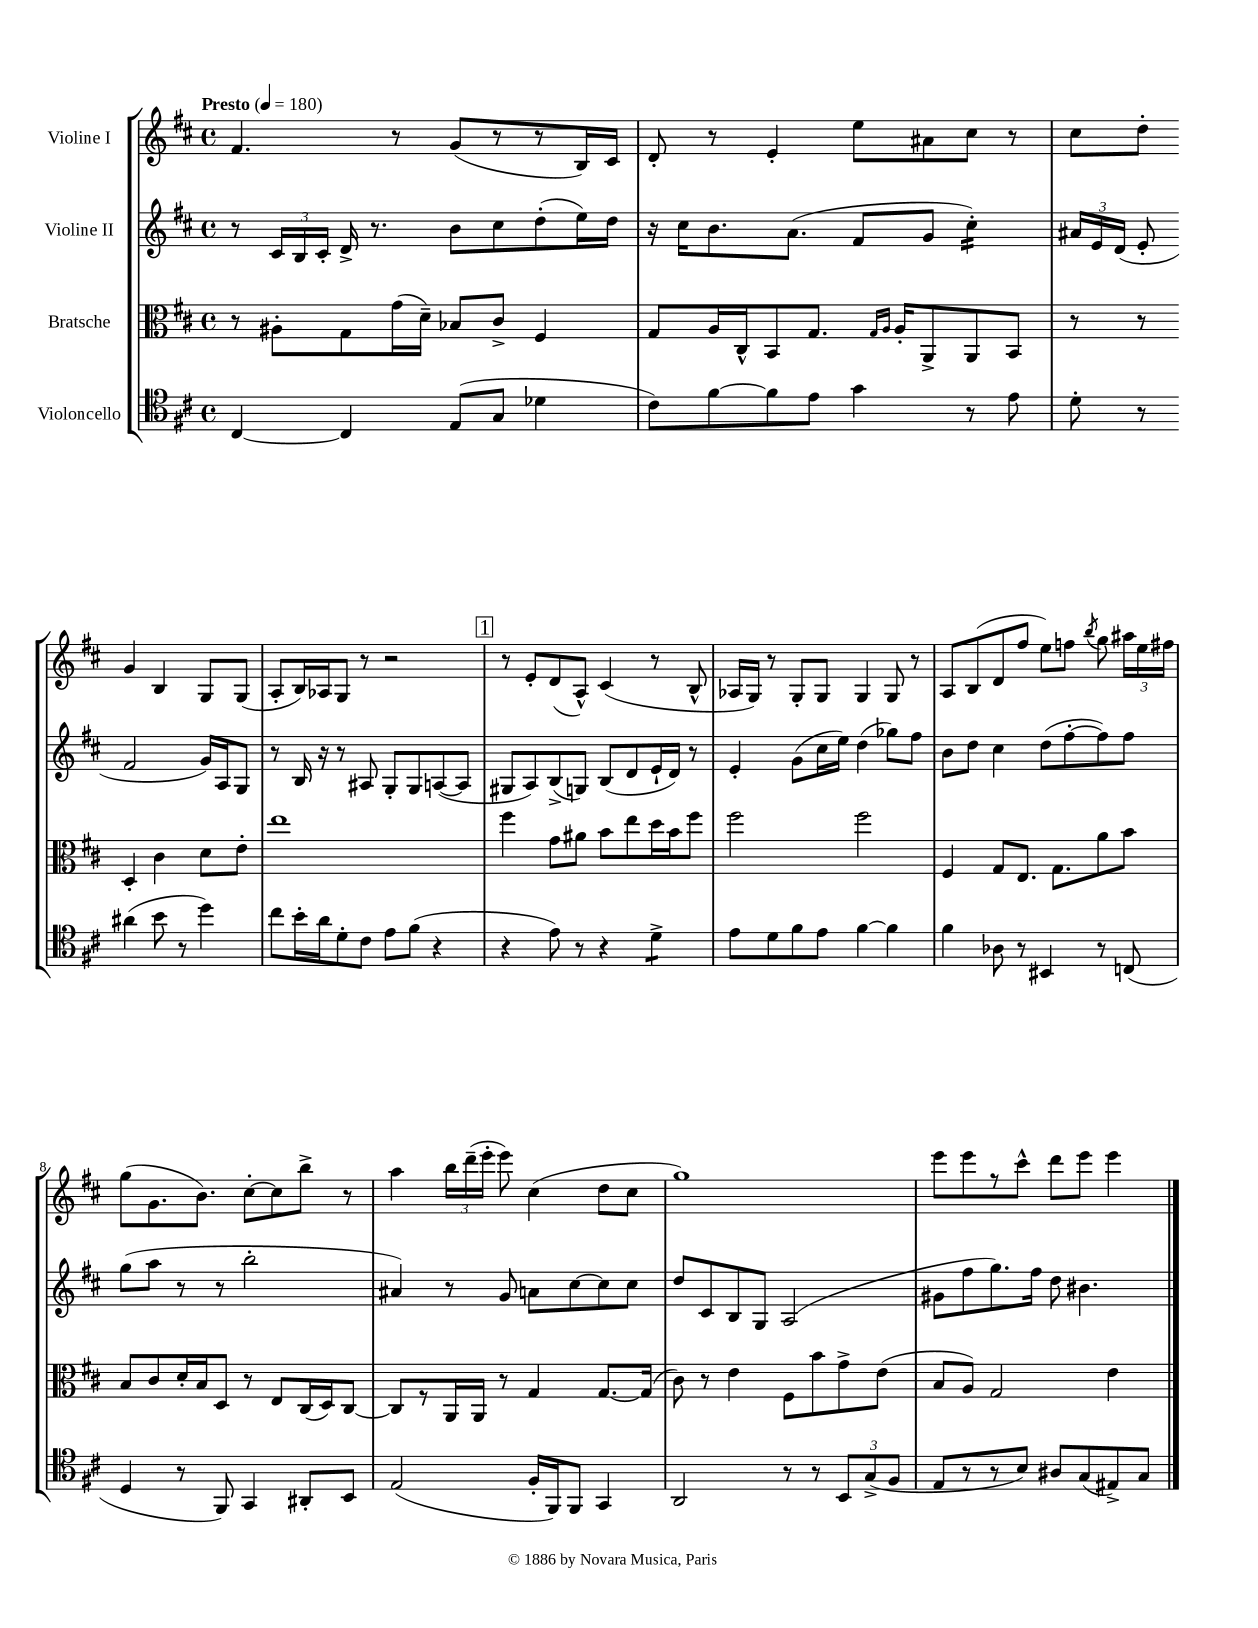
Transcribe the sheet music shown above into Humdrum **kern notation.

**kern	**kern	**kern	**kern
*staff4	*staff3	*staff2	*staff1
*clefC4	*clefC3	*clefG2	*clefG2
*k[f#c#]	*k[f#c#]	*k[f#c#]	*k[f#c#]
*M4/4	*M4/4	*M4/4	*M4/4
*met(c)	*met(c)	*met(c)	*met(c)
*MM180	*MM180	*MM180	*MM180
[4C#	8r	8r	4.f#
.	8A#'	24c#	.
.	.	24B	.
.	.	24c#'	.
4C#]	8G	16d^	.
.	.	8.r	.
.	(16g	.	8r
.	16d~)	.	.
(8E	8B-	8b	(8g
8G	8c#^	8cc#	8r
4d-	4F#	(8dd'	8r
.	.	16ee)	16B)
.	.	16dd	16c#
=	=	=	=
8c#)	8G	16r	8d'
.	.	16cc#	.
[8f#	16A	8.b	8r
.	16C#^^	.	.
8f#]	8BB	.	4e'
.	.	(8.a	.
8e	8.G	.	.
4g	.	8f#	8ee
.	16qqG	.	.
.	16qqA	.	.
.	16A'	.	.
.	8AA^	8g	8a#
8r	8AA	4cc#')	8cc#
8e	8BB	.	8r
=	=	=	=
8d'	8r	24a#	8cc#
.	.	24e	.
.	.	(24d	.
8r	8r	8e'	8dd'
(4a#	4D'	2f#	4g
8b	4c#	.	4B
8r	.	.	.
4dd)	8d	16g)	8G
.	.	16A	.
.	8e'	8G	(8G
=	=	=	=
8cc#	1ee	8r	8A'
16b'	.	16B	16B)
16a	.	16r	16A-
8d'	.	8r	8G
8c#	.	8A#	8r
8e	.	8G'	2r
(8f#	.	8G	.
4r	.	([8A	.
.	.	8A]	.
=	=	=	=
4r	4ff#	8G#	8r
.	.	8A)	8e'
8e)	8g	(8B^	(8d
8r	8a#	8G)	8A^^)
4r	8b	(8B	(4c#
.	8ee	8d	.
4d^	16dd	16e`	8r
.	16b	16d)	.
.	8ff#	8r	8B^^
=	=	=	=
8e	2ff#	4e'	16A-
.	.	.	16G)
8d	.	.	8r
8f#	.	(8g	8G'
8e	.	16cc#	8G
.	.	16ee)	.
[4f#	2ff#	(4dd	4G
4f#]	.	8gg-)	8G
.	.	8ff#	8r
=	=	=	=
4f#	4F#	8b	8A
.	.	8dd	(8B
8A-	8G	4cc#	8d
8r	8.E	.	8ff#
4BB#	.	(8dd	8ee)
.	8.G	.	.
.	.	[8ff#'	8ff
.	.	.	8qbb
8r	8a	8ff#])	8gg
(8C	8b	8ff#	24aa#
.	.	.	24ee
.	.	.	24ff#
=	=	=	=
4D	8B	(8gg	(8gg
.	8c#	8aa	8.g
8r	16d'	8r	.
.	16B	.	8.b)
8FF#)	8D	8r	.
4GG	8r	2bb'	[8cc#'
.	8E	.	8cc#]
8AA#'	(16C#	.	8bb^
.	16D)	.	.
8BB	[8C#	.	8r
=	=	=	=
(2E	8C#]	4a#)	4aa
.	8r	.	.
.	16AA	8r	24bb
.	.	.	(24ddd~
.	16AA	.	.
.	.	.	24eee'
.	8r	8g	8eee)
16F#'	4G	8a	(4cc#
16FF#)	.	.	.
8FF#	.	[8cc#	.
4GG	[8.G	8cc#]	8dd
.	.	8cc#	8cc#
.	(16G]	.	.
=	=	=	=
2AA	8c#)	8dd	1gg)
.	8r	8c#	.
.	4e	8B	.
.	.	8G	.
8r	8F#	(2A	.
8r	8b	.	.
12BB	8g^	.	.
(12G^	.	.	.
.	(8e	.	.
12F#	.	.	.
=	=	=	=
8E	8B	8g#	8eee
8r	8A)	8ff#	8eee
8r	2G	8.gg)	8r
8B)	.	.	8ccc#^^
.	.	16ff#	.
8A#	.	8dd	8ddd
(8G	.	4.b#	8eee
8E#^)	4e	.	4eee
8G	.	.	.
==	==	==	==
*-	*-	*-	*-
